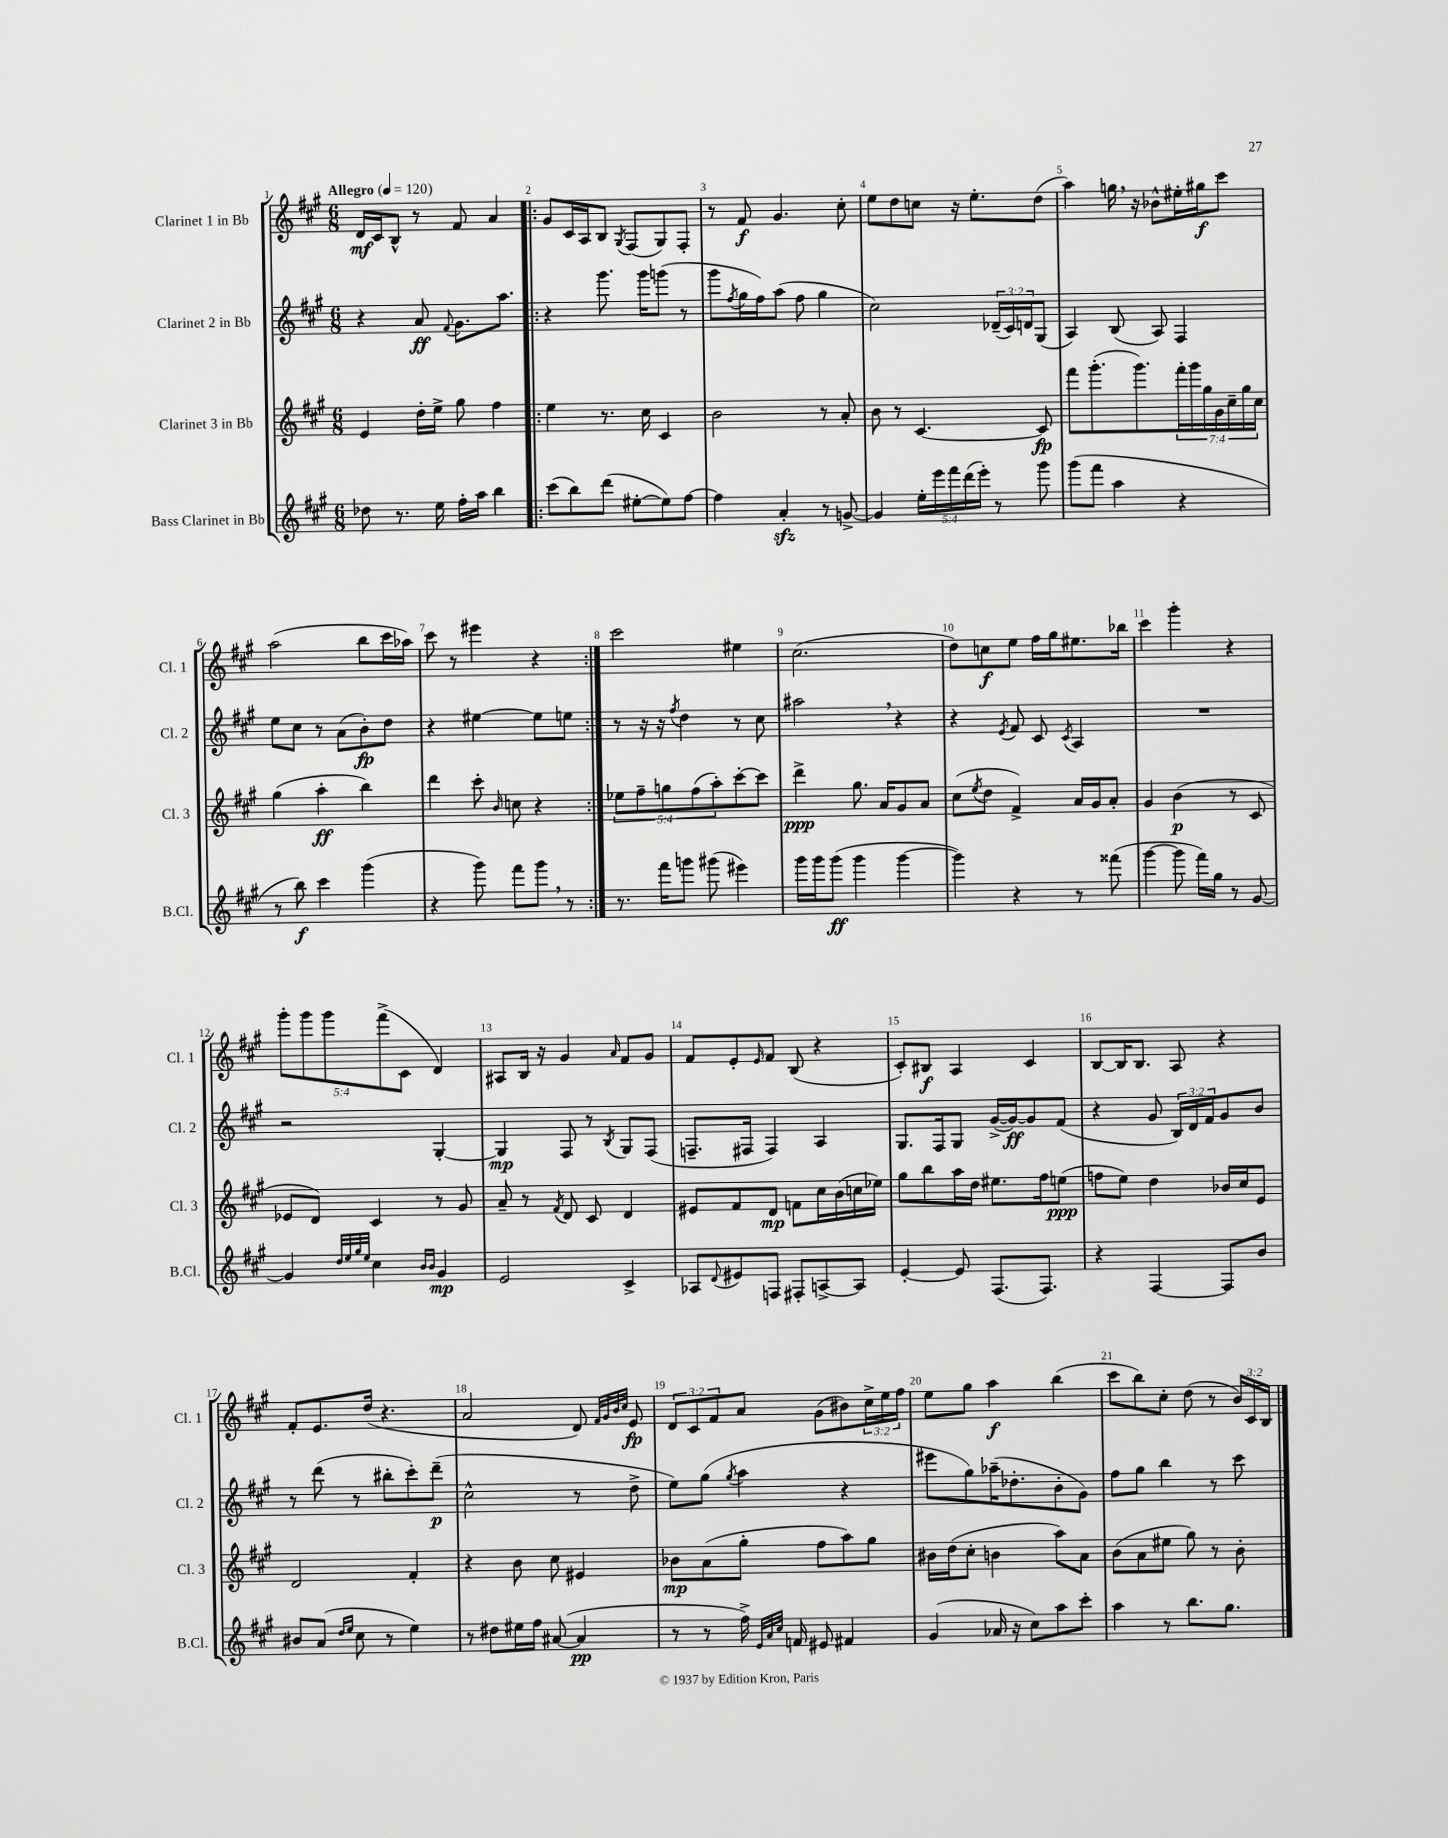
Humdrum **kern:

**kern	**kern	**kern	**kern
*staff4	*staff3	*staff2	*staff1
*clefG2	*clefG2	*clefG2	*clefG2
*k[f#c#g#]	*k[f#c#g#]	*k[f#c#g#]	*k[f#c#g#]
*M6/8	*M6/8	*M6/8	*M6/8
*MM120	*MM120	*MM120	*MM120
8dd-\	4e/	4r	16d/LL
.	.	.	16c#/J
8.r	.	.	8B^^/J
.	16dd'\LL	8a/	8r
16ee\	16ee^\JJ	.	.
.	.	8qqf#/	.
16ff#'\LL	8gg#\	8.g#\L	8f#/
16aa\JJ	.	.	.
4bb\	4ff#\	.	4a/
.	.	8.aa\J	.
=!|:	=!|:	=!|:	=!|:
(8ccc#\L	4ee\	4r	8g#/L
8bb\)	.	.	16c#/L
.	.	.	16A/J
(8ddd\J	8.r	8.ggg#\	8B/J
.	.	.	8qG#/
[8ee#'\L	.	.	(8F#/L
.	16cc#\	16ggg#\LK	.
8ee#\])	4c#/	(8ggg\J	8G#/)
[8ff#\J	.	8r	8F#'/J
=	=	=	=
4ff#\]	2b\	8ggg#\L	8r
.	.	8qff#/	.
.	.	16gg#\L	8f#/
.	.	16ff#\J)	.
4a'/	.	(8aa\J	4.g#/
.	.	8ff#\	.
8r	8r	4gg#\	.
[8g^/	8a'/	.	8cc#'\
=	=	=	=
4g/]	8b\	2cc#\)	8ee\L
.	8r	.	8dd\
20ee'\LL	[4.c#/	.	8cc\J
20eee\	.	.	.
20fff#\	.	.	.
.	.	.	16r
(20ddd\	.	.	.
.	.	.	8.ee'\L
20eee'\JJ)	.	.	.
8r	.	(24d-~/LL	.
.	.	24c#/)	.
.	.	24d/J	.
8ggg#\	8c#/]	(8G#/J	(8dd\J
=	=	=	=
(8ggg#\L	8fff#\L	4A/)	4aa\)
8fff#\J	(8.ggg#'\	.	.
4aa\	.	(8B/	16gg\
.	8.ggg#\)	.	16r
.	.	8A/)	8b-^^\L
4r	28fff#'\L	4F#/	16ee#'\L
.	28ggg#\	.	.
.	.	.	16gg#\J
.	28gg#\	.	.
.	28g#\	.	.
.	.	.	8ccc#\J
.	28cc#~\	.	.
.	28gg#\	.	.
.	28cc#\JJ	.	.
=	=	=	=
8r	(4gg#\	8ee\L	(2aa\
8bb\)	.	8cc#\J	.
4ccc#\	4aa'\	8r	.
.	.	(8a\L	.
(4ggg#\	4bb\)	8b'\)	8bb\L
.	.	8dd\J	16ccc#\L
.	.	.	16aa-\JJ)
=	=	=	=
4r	4ddd\	4r	8ccc#\
.	.	.	8r
8ggg#\)	8ccc#'\	[4ee#\	4eee#\
.	16qqb/	.	.
8fff#\L	8cc\	.	.
8ggg#\J	4r	8ee#\]L	4r
8r	.	8ee\J	.
=:|!	=:|!	=:|!	=:|!
8.r	10ee-\L	8r	2ccc#\
.	10ff#~\	.	.
.	.	16r	.
16fff#\LK	.	16r	.
.	10gg\	.	.
.	.	8qff#/	.
8ggg\J	.	4dd\	.
.	(10ff#\	.	.
(8ggg#\	.	.	.
.	10aa'\)	.	.
4eee#\)	[8ccc#'\	8r	4ee#\
.	8ccc#\]J	8cc#\	.
=	=	=	=
16ggg#\LL	4ddd^\	2aa#\	(2.cc#\
16ggg#\J	.	.	.
(8ggg#\J	.	.	.
4ggg#\	8.gg#\	.	.
.	16a/LK	.	.
[4ggg#\	8g#/	4r	.
.	8a/J	.	.
=	=	=	=
4ggg#\])	(8cc#\L	4r	8dd\L)
.	8qee/	.	.
.	8dd\J	.	8cc\
.	.	8qe/	.
4r	4f#^/)	8f#/	8ee\J
.	.	8c#/	16ff#\LL
.	.	.	16gg#\J
.	.	8qc#/	.
8r	16a/LL	4A/	8.ee#\
.	16g#/J	.	.
(8fff##\	8a'/J	.	.
.	.	.	16bb-\Jk
=	=	=	=
[4ggg#\	4g#/	2.r	4ccc#\
8ggg#\]	(4b\	.	4ggg#'\
16fff#\LL)	.	.	.
16gg#\JJ	.	.	.
8r	8r	.	4r
[8g#/	8c#/	.	.
=	=	=	=
4g#/]	8e-/L	2r	10ggg#'\L
.	.	.	10ggg#\
.	8d/J)	.	.
.	.	.	10ggg#\
32qqdd/LLL	.	.	.
32qqee/	.	.	.
32qqgg#/	.	.	.
32qqee/JJJ	.	.	.
4cc#\	4c#/	.	.
.	.	.	(10fff#^\
.	.	.	10c#\J
16qqb/LL	.	.	.
16qqb/JJ	.	.	.
4g#/	8r	[4G#'/	4d/)
.	8g#/	.	.
=	=	=	=
2e/	8a~/	4G#/]	8A#/L
.	8r	.	16B/Jk
.	.	.	16r
.	8qf#/	.	.
.	8d/	8F#/	4g#/
.	8c#/	8r	.
.	.	8qB/	16qqa/
4c#^/	4d/	8G#/L	8f#/L
.	.	(8F#/J	8g#/J
=	=	=	=
8A-/L	8e#/L	8.F~/L	8f#/L
8qqd/	.	.	.
8e#/	8f#/	.	8e'/
.	.	16F#/Jk	.
.	.	.	16qqe/
8F/J	8d/J	4F#/)	8f#/J
8F#'/L	8f\L	.	(8B/
[8A^/	16cc#\L	4A/	4r
.	(16b\	.	.
8A/]J	16cc\	.	.
.	16ee-\JJ)	.	.
=	=	=	=
[4e'/	8gg#\L	8.G#/L	8c#'/L)
.	8bb\	.	8B#/J
.	.	16F#/k	.
8e/]	16aa\L	8G#/J	4A/
.	16dd\JJ	.	.
(8.F#/L	8.ee#\L	([16g#^/LL	.
.	.	16g#/_J)	.
.	.	8g#/]	4c#/
8.F#/J)	16ff#\k	.	.
.	(8ee\J	(8f#/J	.
=	=	=	=
4r	8ff\L	4r	[8B/L
.	8ee\J)	.	16B/]K
.	.	.	8.B/J
[4F#/	4dd\	8g#/	.
.	.	24B/LL)	8A/
.	.	24d/	.
.	.	24f#/J	.
8F#/]L	16b-/LL	8g#/	4r
.	16cc#/J	.	.
8b/J	8e/J	8b/J	.
=	=	=	=
8b#/L	2d/	8r	8f#'/L
(8a/J	.	(8ddd\	8.e/
16qqdd/LL	.	.	.
16qqee/JJ	.	.	.
8cc#\	.	8r	.
.	.	.	(16dd/Jk
8r	.	8bb#'\L	4.r
4ee\)	4f#'/	8ccc#'\)	.
.	.	(8ddd~\J	.
=	=	=	=
8r	4r	2cc#^^\	2a/
8dd#\L	.	.	.
16ee#\L	8b\	.	.
16ff#\JJ	.	.	.
([8a#/	8cc#\	.	.
4a#/]	4e#/	8r	8d/)
.	.	.	32qqf#/LLL
.	.	.	32qqg#/
.	.	.	32qqb/
.	.	.	32qqcc#/JJJ
.	.	8dd^\	8e/
=	=	=	=
8r	8b-\L	8ee\L)	12d/L
.	.	.	12c#/
8r	(8a\	(8gg#\J	.
.	.	.	12f#/
.	.	8qgg#/	.
16ff#^\)	8gg#'\J	4aa\	8a/J
32qqe/LLL	.	.	.
32qqa/	.	.	.
32qqcc#/JJJ	.	.	.
16f/	.	.	.
8e#/	8ff#\L	.	(8g#\L
4f#/	8aa\)	4r	8b#\)
.	8gg#\J	.	24cc#^\L
.	.	.	24ee\
.	.	.	24ff#\JJ
=	=	=	=
(4g#/	16b#\LL	8eee#\L	8ee\L
.	(16dd\J	.	.
.	8cc#'\J	8gg#\)	8gg#\J
16a-/	4b\	(16aa-~\K	4aa\
16r	.	8.dd-'\	.
8cc#\L)	.	.	.
8aa\	8aa\L)	8b'\	(4bb\
8ccc#'\J	8a\J	8g#\J)	.
=	=	=	=
4aa\	(8b\L	8ff#\L	8ccc#\L
.	8a\	8gg#\J	8bb\)
8r	8ee#\J	4bb\	8cc#'\J
8.bb\L	8gg#\)	.	(8dd\
.	8r	8r	8r
8.gg#\J	.	.	.
.	8b'\	8ccc#\	24b/LL)
.	.	.	24c#/
.	.	.	24B/JJ
==	==	==	==
*-	*-	*-	*-
